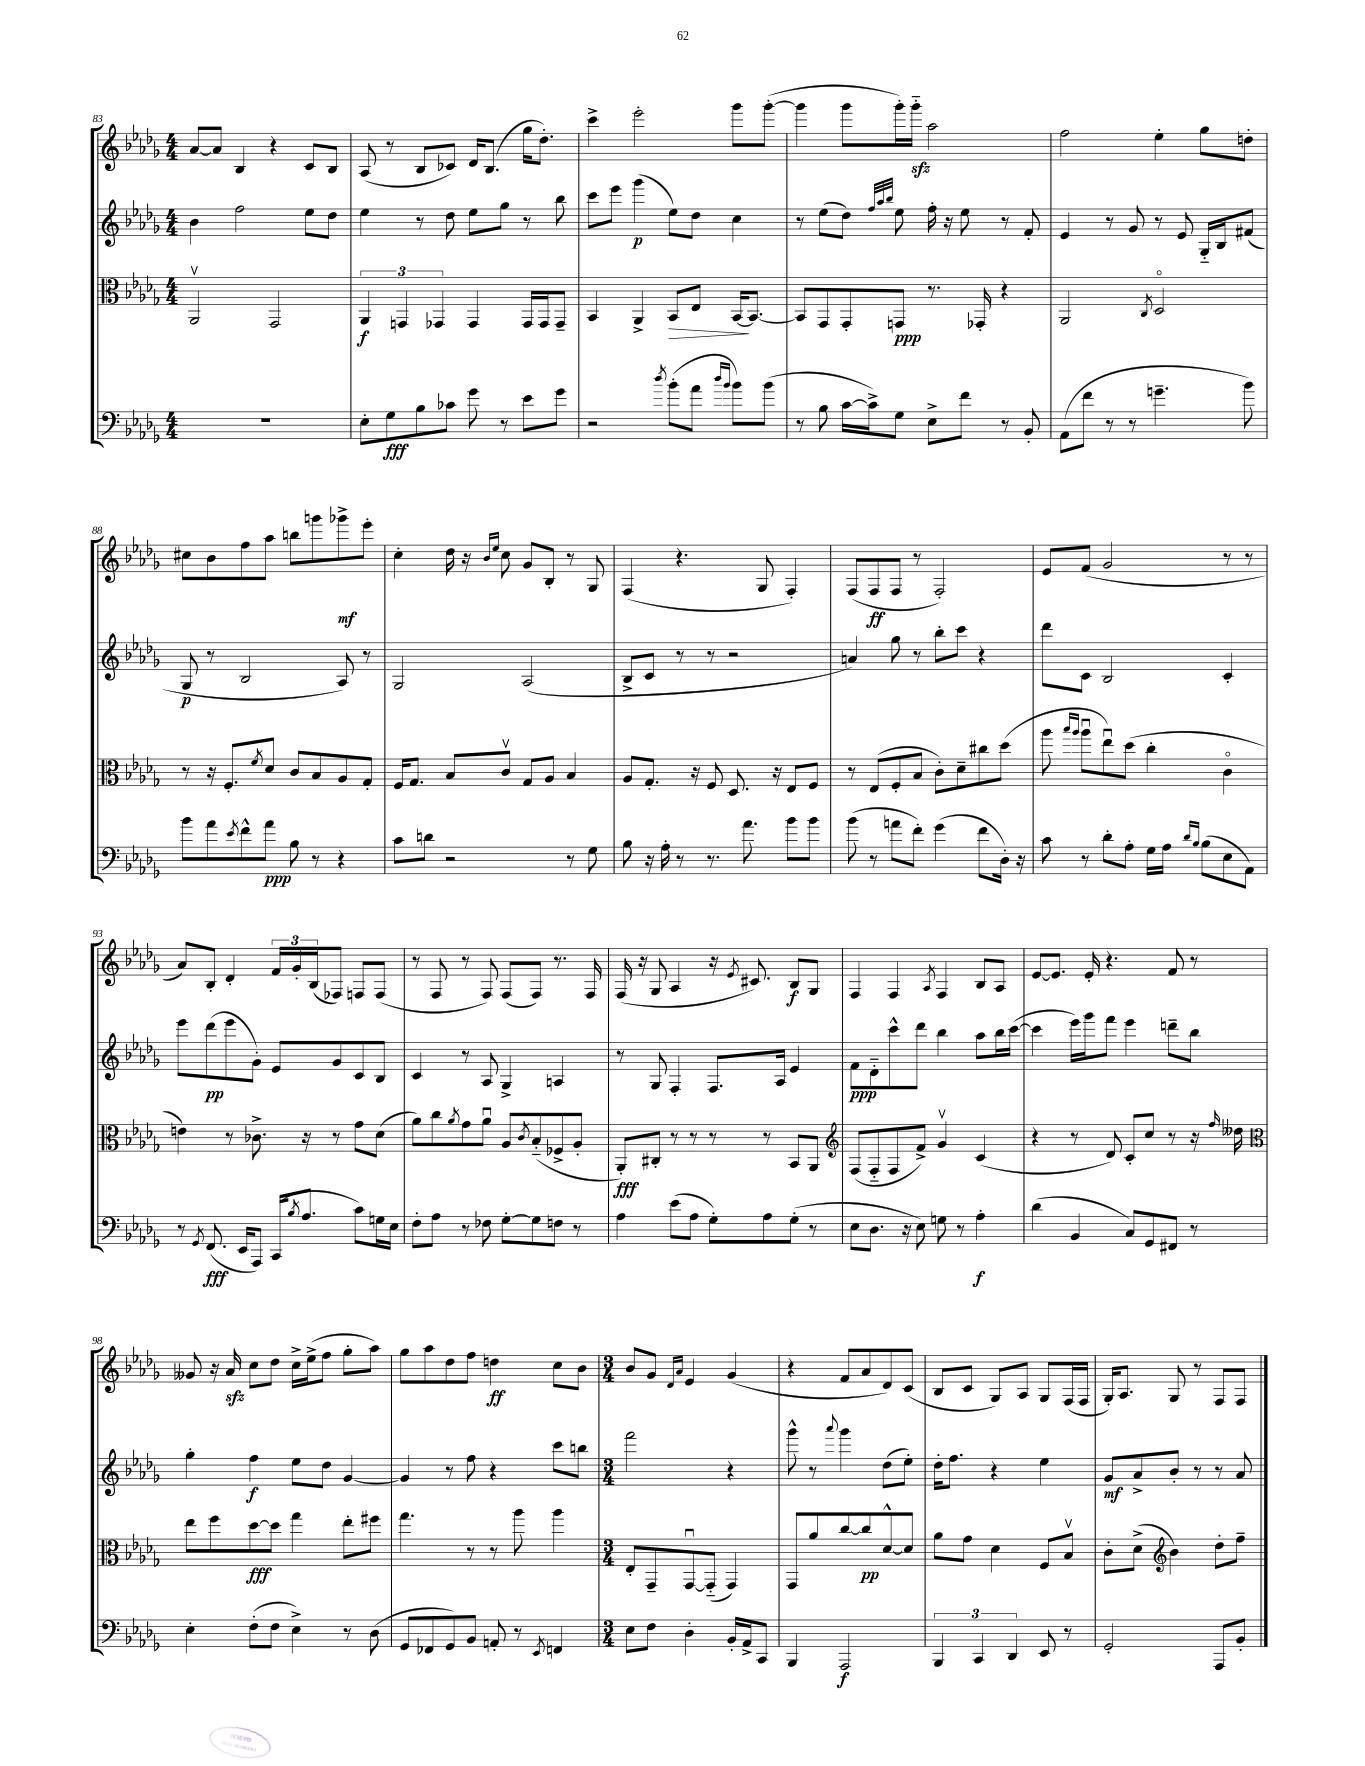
<<
\new StaffGroup <<
\new Staff = "s0" {
    \clef treble \key des \major \numericTimeSignature \time 4/4
    aes'8~ aes'8 bes4 r4 c'8 bes8 |
    aes8( r8 bes8 ces'8) des'16 bes8.( ges''16 des''8.-.) |
    c'''4-> ees'''2-. ges'''8 ges'''8~-.( |
    ges'''4 ges'''8 ges'''16-.) ges'''16-_\sfz aes''2 |
    f''2 ees''4-. ges''8 d''8-. |
    cis''8 bes'8 f''8 aes''8 b''8 g'''8 ges'''8->\mf ees'''8-. |
    c''4-. des''16 r16 \grace { bes'16 ees''16 } c''8 ges'8 bes8-. r8 ges8 |
    f4( r4. ges8 f4-.) |
    f8( f8\ff f8 r8 f2-.) |
    ees'8 f'8( ges'2 r8 r8 |
    aes'8) bes8-. des'4-. \tuplet 3/2 { f'16 ges'16-. bes16( } fes8) f8 f8( |
    r8 f8 r8 f8) f8( f8) r8. f16 |
    f16( r16 ges8 aes4 r16 \acciaccatura { ees'8 } cis'8.) bes8\f ges8 |
    f4 f4 \acciaccatura { aes8 } f4 bes8 aes8 |
    ees'8~ ees'8. ees'16-. r4. f'8 r8 |
    geses'8 r16 aes'16\sfz c''8 des''8 c''16-> ees''16->( f''8 ges''8-. aes''8) |
    ges''8 aes''8 des''8 f''8 d''4\ff c''8 bes'8 |
    \numericTimeSignature \time 3/4 bes'8 ges'8 \grace { des'16 aes'16 } ees'4 ges'4( |
    r4 f'8 aes'8 des'8) c'8( |
    bes8 c'8 ges8) aes8 ges8 f16( f16 |
    ges16-.) aes8. ges8 r8 f8 f8 \bar "|." |
}
\new Staff = "s1" {
    \clef treble \key des \major \numericTimeSignature \time 4/4
    bes'4 f''2 ees''8 des''8 |
    ees''4 r8 des''8 ees''8 ges''8 r8 bes''8 |
    c'''8 ees'''8 ges'''4\p( ees''8) des''8 c''4 |
    r8 ees''8( des''8) \grace { f''32 aes''32 bes''32 } ees''8 f''16-. r16 ees''8 r8 f'8-. |
    ees'4 r8 ges'8 r8 ees'8 ges16-_ bes16 fis'8( |
    ges8\p r8 bes2 aes8) r8 |
    ges2 aes2( |
    bes8-> c'8 r8 r8 r2 |
    a'4) ges''8 r8 bes''8-. c'''8 r4 |
    des'''8 c'8 bes2 c'4-. |
    ees'''8 des'''8\pp( ees'''8 ges'8-.) ees'8 ges'8 c'8 bes8 |
    c'4 r8 aes8 ges4-> a4 |
    r8 ges8 f4-. f8. aes16 ees'4 |
    f'8\ppp des'8-_ c'''8-^ des'''8 bes''4 aes''8 bes''16 c'''16~( |
    c'''4 ees'''16) ges'''16 f'''8 ees'''4 d'''8-- bes''8 |
    ges''4-. f''4\f ees''8 des''8 ges'4~ |
    ges'4 r8 f''8 r4 c'''8 b''8 |
    \numericTimeSignature \time 3/4 f'''2 r4 |
    ges'''8-^ r8 \appoggiatura { aes'''8 } ges'''4 des''8( ees''8-.) |
    des''16-. f''8. r4 ees''4 |
    ges'8\mf aes'8-> bes'8-. r8 r8 aes'8 \bar "|." |
}
\new Staff = "s2" {
    \clef alto \key des \major \numericTimeSignature \time 4/4
    aes,2\upbow ges,2 |
    \tuplet 3/2 { aes,4\f g,4 ges,4 } ges,4 ges,16 ges,16 ges,8-- |
    bes,4 aes,4-> bes,8\> ees8 bes,16~\! bes,8.~ |
    bes,8 ges,8 ges,8-. g,8\ppp r8. ges,16-. r4 |
    aes,2 \acciaccatura { c8 } des2\flageolet |
    r8 r16 f8.-. \acciaccatura { f'8 } des'8 c'8 bes8 aes8 ges8-. |
    f16 ges8. bes8 c'8\upbow ges8 aes8 bes4 |
    aes8 ges8.-. r16 f8 des8. r16 ees8 f8 |
    r8 ees8( f8-. bes8 c'8-.) des'8-- cis''8 des''8( |
    aes''8 \grace { bes''16 aes''16 } aes''8\downbow ees''8\downbow) des''8( c''4-. c'4\flageolet |
    e'4) r8 ces'8.-> r16 r8 ges'8 des'8( |
    aes'8) c''8 \acciaccatura { aes'8 } ges'8 aes'8\downbow aes8 \acciaccatura { c'8 } bes8-_( fes8-> aes8-. |
    aes,8-.\fff) cis8-. r8 r8 r8 r8 bes,8 aes,8 |
    \clef treble f8( f8-_ f8 f'8->) ges'4\upbow c'4( |
    r4 r8 des'8) c'8-. c''8 r8 r16 \grace { f''16 } deses''16 |
    \clef alto ees''8 f''8 des''8~\fff des''8 ges''4 ees''8-. fis''8 |
    ges''4. r8 r8 aes''8 aes''4 |
    \numericTimeSignature \time 3/4 ees8-. ges,8-- ges,8~\downbow ges,8-_( ges,4) |
    ges,8 aes'8 c''8~ c''8\pp des'8~-^ des'8 |
    aes'8 ges'8 des'4 f8 bes8\upbow |
    c'8-. des'8->( \clef treble bes'4) des''8-. f''8-- \bar "|." |
}
\new Staff = "s3" {
    \clef bass \key des \major \numericTimeSignature \time 4/4
    R1 |
    ees8-. ges8\fff bes8 ces'8 ges'8 r8 ees'8 ges'8 |
    r2 \acciaccatura { des''8 } bes'8-.( aes'8 \grace { des''16 bes'16 } bes'8) bes'8( |
    r8 bes8 c'16~ c'16->) ges8 ees8-> f'8 r8 bes,8-. |
    aes,8( f'8 r8 r8 g'4.-- bes'8) |
    bes'8 aes'8 \acciaccatura { ees'8 } f'8-^ aes'8\ppp bes8 r8 r4 |
    c'8 d'8 r2 r8 ges8 |
    bes8 r16 aes16-. r8 r8. aes'8. bes'8 bes'8 |
    bes'8( r8 a'8 f'8-.) ges'4( f'8 des16-.) r16 |
    c'8 r8 des'8-. aes8-. ges16 aes16 \grace { des'16 bes16 } bes8( ees8 aes,8) |
    r8 \acciaccatura { ges,8 } f,8.\fff( ees,16 aes,,8) c,16( \acciaccatura { bes8 } aes8. c'8) g16 ees16 |
    f8-. aes8 r8 fes8 ges8~-. ges8 f8 r8 |
    aes4 ees'8( aes8 ges8-.) aes8 ges8-.( r8 |
    ees8 des8. r16 ees8) g8 r8 aes4-.\f |
    des'4( bes,4 c8) ges,8 fis,8 r8 |
    ees4-. f8-.( f8 ees4->) r8 des8( |
    ges,8 fes,8 ges,8) bes,8 a,8-. r8 \acciaccatura { ees,8 } f,4 |
    \numericTimeSignature \time 3/4 ees8 f8 des4-. bes,16-. aes,16-> c,8 |
    bes,,4 aes,,2\f |
    \tuplet 3/2 { bes,,4 c,4 des,4 } ees,8 r8 |
    ges,2-. aes,,8 bes,8-. \bar "|." |
}
>>
>>
\layout { \context { \Score currentBarNumber = #83 } }
